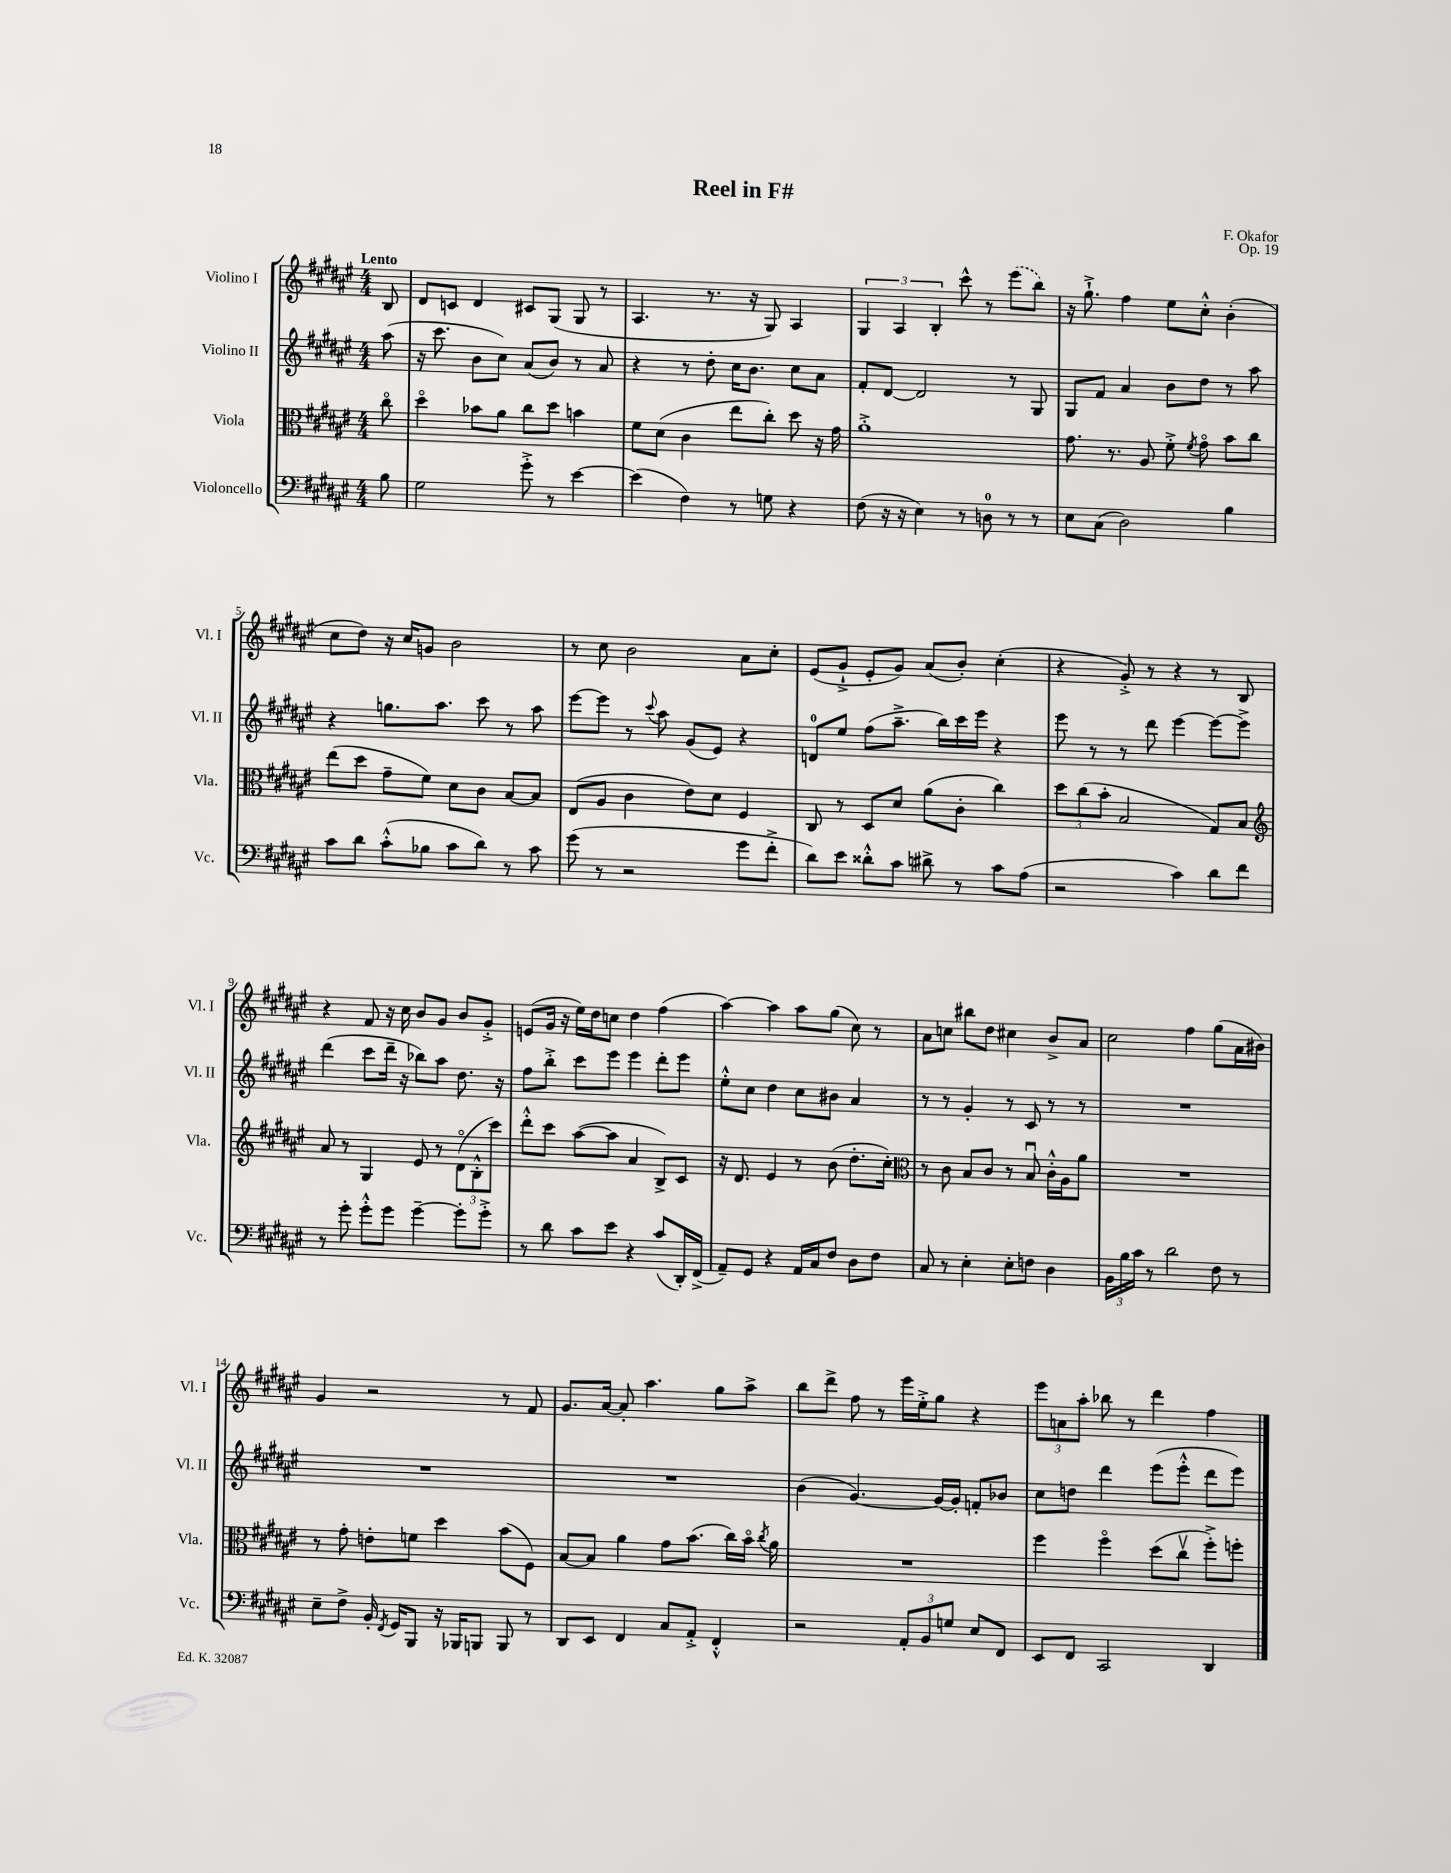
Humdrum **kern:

**kern	**kern	**kern	**kern
*part4	*part3	*part2	*part1
*staff4	*staff3	*staff2	*staff1
*I"Violoncello	*I"Viola	*I"Violino II	*I"Violino I
*I'Vc.	*I'Vla.	*I'Vl. II	*I'Vl. I
*clefF4	*clefC3	*clefG2	*clefG2
*k[f#c#g#d#a#e#]	*k[f#c#g#d#a#e#]	*k[f#c#g#d#a#e#]	*k[f#c#g#d#a#e#]
*M4/4	*M4/4	*M4/4	*M4/4
=	=	=	=
!	!	!	!LO:TX:a:B:t=Lento
8B\	8cc#\	(8aa#\	8B/
=1	=1	=1	=1
2G#\	4dd#\	16r	8d#/L
.	.	8.ccc#\	.
.	.	.	8cn/J
.	8b-X\L	8b\L	4d#/
.	8a#\J	8cc#\J)	.
8g#'^\	8cc#\L	(8a#/L	8c#X/L
8r	8dd#\J	8b/J)	(8G#/J
[4e#\	4bn\	8r	8G#/
.	.	8a#/	8r
=2	=2	=2	=2
(4e#\]	8f#\L	4r	4.A#/
.	(8d#\J	.	.
4F#\)	4c#\	8r	.
.	.	8dd#'\	8.r
8r	8ee#\L	16cc#\KL	.
.	.	8.b\J	16r
8Gn\	8cc#'\J)	.	8G#/)
4r	8dd#\	8cc#\L	4A#/
.	16r	8a#\J	.
.	16g#\	.	.
=3	=3	=3	=3
(8F#\	1a#'^	8f#'/L	6G#/
16r	.	[8d#/J	.
.	.	.	6A#/
16r	.	.	.
4E#\)	.	2d#/]	.
.	.	.	6B'/
8r	.	.	8ccc#^^\
8Dn\	.	.	8r
8r	.	8r	(8eee#\L
8r	.	8G#/	8bb\J)
=4	=4	=4	=4
8E#\L	8.g#\	8G#/L	16r
.	.	.	8.gg#`^\
(8C#\J	.	8f#/J	.
.	8.r	.	.
2D#\)	.	4a#/	4ff#\
.	8A#/	.	.
.	8f#'^\	8b\L	8ee#\L
.	8qf#/	.	.
.	8g#\	8dd#\J	8cc#'^^\J
4B\	8b\L	8r	(4b'\
.	8cc#\J	8aa#\	.
!!LO:LB:g=z
=5	=5	=5	=5
8c#\L	(8ee#\L	4r	8cc#\L
8d#\J	8dd#\J	.	8dd#\J)
(8c#'^^\L	8g#~\L	8.ggn\L	16r
.	.	.	16cc#/KL
8B-X\J	8f#\J)	.	8gn/J
.	.	8.aa#\J	.
8c#\L	8d#\L	.	2b\
8d#\J)	8c#\J	8ccc#\	.
8r	[8B/L	8r	.
8c#\	8B/J]	8aa#\	.
=6	=6	=6	=6
(8g#\	(8E#/L	[8eee#\L	8r
8r	8A#/J	8eee#\J]	8cc#\
2r	4c#\	8r	2b\
.	.	8qqccc#/	.
.	.	8aa#\	.
.	8e#\L)	(8g#/L	.
.	8d#\J	8e#/J)	.
8g#\L	4F#/	4r	8a#\L
8f#'^\J	.	.	8cc#'\J
=7	=7	=7	=7
8d#\L)	8C#/	8dn/L	(8e#/L
8e#\J	8r	8ee#/J	8g#`^/J
8d##X'^^\L	8D#/L	(8ff#\L	8e#'/L
8c#\J	8d#/J	8.aa#~^\J	8g#/J)
8d#X^\	(8a#\L	.	(8a#/L
.	.	16bb\LL)	.
8r	8c#'\J	16ccc#\	8b'/J)
.	.	16eee#\JJ	.
8c#\L	4cc#\)	4r	(4cc#'\
(8A#\J	.	.	.
=8	=8	=8	=8
2r	12dd#\L	8eee#\	4r
.	(12cc#\	.	.
.	.	8r	.
.	12b'\J	.	.
.	2B/	8r	8g#'^/)
.	.	8ddd#\	8r
4c#\)	.	[4eee#\	4r
8d#\L	8G#/L)	8eee#\L_	8r
8f#\J	8B/J	8eee#^\J]	8B/
!!LO:LB:g=z
=9	=9	=9	=9
*	*clefG2	*	*
8r	8a#/	(4ddd#\	4r
8g#'\	8r	.	.
8g#'^^\L	4G#/	8ccc#\L	8f#/
8g#\J	.	16ddd#~\Jk	16r
.	.	16r	16cc#\
[4g#~\	8e#/	8bb-X\L)	8b/L
.	8r	8aa#\J	8g#/J
8g#'\L]	(12d#\L	8.dd#\	8b/L
.	12B'^^\	.	.
8g#'^\J	.	.	8g#'^/J
.	12ccc#\J)	.	.
.	.	16r	.
=10	=10	=10	=10
8r	8ddd#'^^\L	8ff#\L	(8en/L
8d#\	8ccc#\J	8bb'^\J	16g#/Jk
.	.	.	16r
8c#\L	([8aa#\L	8ccc#\L	16ee#\LL)
.	.	.	16dd#\J
8e#\J	8aa#\J]	8eee#\J	8ccn\J
4r	4a#/	4eee#\	4dd#\
(8c#/L	8B^/L)	8ddd#'\L	(4ff#\
16DD#'/L)	8c#/J	8eee#\J	.
(16FF#^/JJ	.	.	.
=11	=11	=11	=11
8AA#~/L)	16r	8ee#'^^\L	[4aa#\)
.	8.d#/	.	.
8GG#/J	.	8cc#\J	.
4r	4e#/	4dd#\	4aa#\]
16AA#/LL	8r	8cc#\L	8aa#\L
16C#/J	.	.	.
8F#/J	(8b\	8b#X\J	(8gg#\J
8D#\L	8.dd#'\L	4a#/	8cc#\)
8F#\J	.	.	8r
.	16cc#'\Jk)	.	.
=12	=12	=12	=12
*	*clefC3	*	*
8C#/	8r	8r	8a#\L
8r	8c#\	8r	8ccn\J
4E#'\	8B/L	4g#'/	8bb#X\L
.	8c#/J	.	8dd#\J
8E#'\L	8r	8r	4cc#X\
8Fn\J	8Bu/	8c#/	.
4D#\	16c#'^^\LL	8r	8b^/L
.	16A#\J	.	.
.	8a#\J	8r	8a#/J
=13	=13	=13	=13
24BB\LL	1r	1r	2cc#\
24B\	.	.	.
24c#\JJ	.	.	.
8r	.	.	.
2d#\	.	.	.
.	.	.	4ff#\
8F#\	.	.	(8gg#\L
8r	.	.	16a#\L
.	.	.	16b#X\JJ)
!!LO:LB:g=z
=14	=14	=14	=14
8E#~\L	8r	1r	4g#/
8F#^\J	8g#'\	.	.
16BB'/	8en'\L	.	2r
8qFF#/	.	.	.
16GG#/KL	.	.	.
8BBB/J	8fn\J	.	.
16r	4dd#\	.	.
16BBB-X/KL	.	.	.
8BBBn/J	.	.	.
8BBB/	(8b\L	.	8r
8r	8F#\J)	.	8f#/
=15	=15	=15	=15
8DD#/L	[8B/L	1r	8.g#/L
8EE#/J	8B/J]	.	.
.	.	.	[16a#/Jk
4FF#/	4a#\	.	8a#'/]
.	.	.	4.aa#\
8C#/L	8g#\L	.	.
8AA#'^/J	(8.b\J	.	.
4FF#'^^/	.	.	8gg#\L
.	16cc#\LL)	.	.
.	16b\JJ	.	8aa#^\J
.	8qcc#/	.	.
.	16a#\	.	.
=16	=16	=16	=16
2r	1r	(4b\	8bb\L
.	.	.	8ddd#^\J
.	.	[4.g#/)	8ff#\
.	.	.	8r
12AA#'/L	.	.	16eee#\LL
.	.	.	16ee#'^\J
12BB/	.	.	.
.	.	16g#/LL_	8gg#\J
12Gn/J	.	.	.
.	.	16g#'/JJ]	.
8E#/L	.	8fn'/L	4r
8FF#/J	.	8b-X/J	.
=17	=17	=17	=17
8EE#/L	4ff#\	8cc#\L	12eee#\L
.	.	.	12an\
8FF#/J	.	8ddn\J	.
.	.	.	12aa#'\J
2CC#/	4ff#\	4ddd#\	8bb-X\
.	.	.	8r
.	(8dd#\L	(8eee#\L	4ddd#\
.	8cc#v\J	8eee#'^^\J	.
4DD#/	8ff#'^\L)	8ddd#\L	4ff#\
.	8ffn'\J	8eee#\J)	.
==	==	==	==
*-	*-	*-	*-
